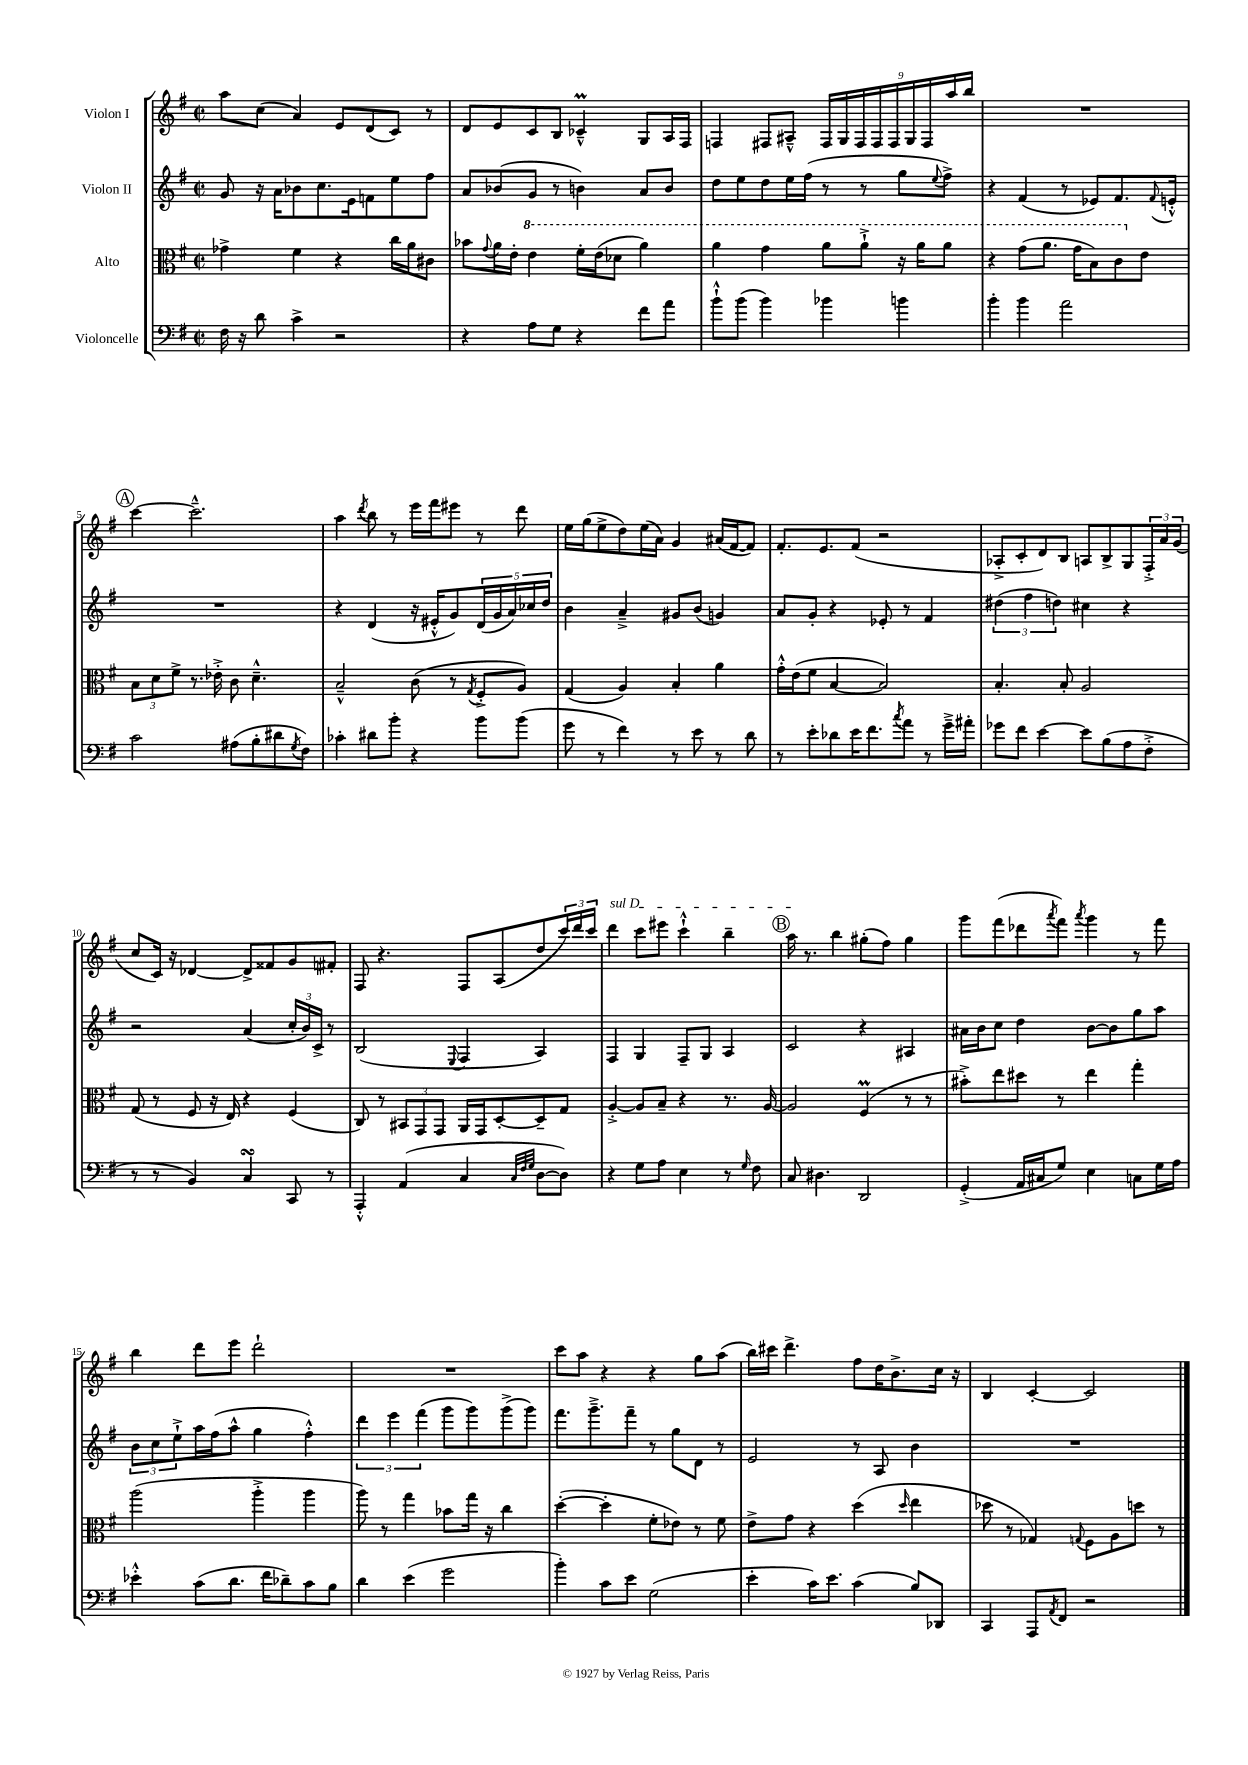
<<
\new StaffGroup <<
\new Staff = "s0" \with { instrumentName = "Violon I" } {
    \clef treble \key g \major \defaultTimeSignature \time 2/2
    a''8 c''8( a'4) e'8 d'8( c'8) r8 |
    d'8 e'8 c'8 b8 ces'4---^\prall g8 a16 fis16 |
    f4 fis8 ais8---^ \tuplet 9/8 { fis16 g16 fis16 fis16 fis16 g16 fis16 a''16 b''16 } |
    R1 |
    \mark \markup { \circle "A" } c'''4~ c'''2.---^ |
    a''4 \acciaccatura { d'''8 } b''8 r8 e'''16 fis'''16 eis'''8 r8 d'''8 |
    e''16 g''16( e''8-> d''8) e''16( a'16) g'4 ais'16( fis'16~ fis'8) |
    fis'8.-. e'8. fis'8( r2 |
    aes8-.-> c'8-. d'8) b8 a8 b8-> g8 \tuplet 3/2 { fis16-.-> a'16 g'16( } |
    c''8 c'16) r16 des'4~ des'8-> fisis'8 g'8 fis'8-. |
    fis8 r4. fis8 a8( d''8 \tuplet 3/2 { c'''16) d'''16 c'''16 } |
    \once \override TextSpanner.bound-details.left.text = \markup { \italic "sul D" } d'''4\startTextSpan c'''8 eis'''8 c'''4-!-^ b''4-- |
    \mark \markup { \circle "B" } a''16\stopTextSpan r8. b''4 gis''8-.( fis''8) gis''4 |
    g'''8 fis'''8( des'''8 \acciaccatura { a'''8 } fis'''8) \acciaccatura { a'''8 } g'''4 r8 fis'''8 |
    b''4 d'''8 e'''8 d'''2-! |
    R1 |
    c'''8 a''8 r4 r4 g''8 a''8( |
    b''16) cis'''16 d'''4.-> fis''8 d''16 b'8.-> c''16 r16 |
    b4 c'4~-. c'2 \bar "|." |
}
\new Staff = "s1" \with { instrumentName = "Violon II" } {
    \clef treble \key g \major \defaultTimeSignature \time 2/2
    g'8 r16 a'16 bes'8 c''8. e'16 f'8 e''8 fis''8 |
    a'8 bes'8( g'8 r8 b'4) a'8 b'8 |
    d''8 e''8 d''8 e''16 fis''16( r8 r8 g''8 \appoggiatura { e''8 } fis''8->) |
    r4 fis'4( r8 ees'8) fis'8. \appoggiatura { fis'8 } e'16-.-^ |
    \mark \markup { \circle "A" } R1 |
    r4 d'4( r16 eis'16-.-^ g'8) \tuplet 5/4 { d'16( g'16 a'16) ces''16 d''16 } |
    b'4 a'4---> gis'8 b'8( g'4) |
    a'8 g'8-. r4 ees'8-. r8 fis'4 |
    \tuplet 3/2 { dis''4( fis''4 d''4) } cis''4 r4 |
    r2 a'4( \tuplet 3/2 { c''16-. b'16) c'16-> } r8 |
    b2( \appoggiatura { e8 } fis4 a4) |
    fis4 g4 fis8-- g8 a4 |
    \mark \markup { \circle "B" } c'2 r4 ais4 |
    ais'16 b'16 c''8 d''4 b'8~ b'8 g''8 a''8 |
    \tuplet 3/2 { b'8 c''8 e''8-!-> } a''16 fis''16( a''8-^ g''4 fis''4-.-^) |
    \tuplet 3/2 { d'''4 e'''4 fis'''4( } g'''8 g'''8) g'''8->( g'''8) |
    fis'''8. g'''8.---> fis'''8-- r8 g''8 d'8 r8 |
    e'2 r8 a8 b'4 |
    R1 \bar "|." |
}
\new Staff = "s2" \with { instrumentName = "Alto" } {
    \clef alto \key g \major \defaultTimeSignature \time 2/2
    ges'4-> fis'4 r4 c''16 a'16 cis'8 |
    bes'8 \appoggiatura { g'8 } a'16 e'16-. \ottava #1 e''4 fis''16-. e''16( des''8 a''4) |
    a''4 g''4 a''8 a''8-!-> r16 a''16 a''8 |
    r4 g''8( a''8. g''16 b'8) c''8 \ottava #0 e'8 |
    \mark \markup { \circle "A" } \tuplet 3/2 { b8 d'8 fis'8-> } r8. ees'16-.-> c'8 d'4.---^ |
    b2---^ c'8( r8 \acciaccatura { g8 } fis8-.-> a8) |
    g4( a4) b4-. a'4 |
    g'16-.-^ e'16( fis'8 b4~ b2) |
    b4.-. b8-. a2 |
    g8( r8 fis8 r16 e16) r4 fis4( |
    c8) r8 \tuplet 3/2 { bis,8 g,8 g,8 } a,16 g,16 d8~-. d8-- g8 |
    a4~-.-> a8 b8-- r4 r8. a16~ |
    \mark \markup { \circle "B" } a2 fis4\prall( r8 r8 |
    bis'8-.->) e''8 dis''8 r8 e''4 g''4-. |
    a''2( a''4-.-> a''4 |
    a''8) r8 g''4 bes'8 g''16 r16 c''4 |
    d''4~-.( d''4-. fis'8-. ees'8) r8 fis'8 |
    e'8-> g'8 r4 d''4( \grace { d''16 } e''4 |
    des''8 r8 ges4) \appoggiatura { g8 } fis8 a8 d''8 r8 \bar "|." |
}
\new Staff = "s3" \with { instrumentName = "Violoncelle" } {
    \clef bass \key g \major \defaultTimeSignature \time 2/2
    fis16 r16 d'8 c'4-> r2 |
    r4 a8 g8 r4 fis'8 a'8 |
    b'8-!-^ b'8( b'4) bes'4 b'4 |
    b'4-. b'4 a'2 |
    \mark \markup { \circle "A" } c'2 ais8( b8-. dis'8 \acciaccatura { g8 } fis8) |
    ces'4-. dis'8 b'8-. r4 b'8 b'8( |
    g'8 r8 fis'4) r8 e'8 r8 d'8 |
    r8 e'8-. des'8 e'16 fis'8. \acciaccatura { c''8 } a'8 r8 g'16---> ais'16-. |
    ges'8 fis'8 e'4~ e'8 b8( a8 fis8-.-> |
    r8 r8 b,4) c4\turn c,8 r8 |
    a,,4-.-^ a,4( c4 \grace { c32 fis32 g32 } d8~ d8) |
    r4 g8 a8 e4 r8 \grace { g16 } fis8 |
    \mark \markup { \circle "B" } c8 dis4. d,2 |
    g,4-.->( a,16 cis16 g8) e4 c8 g16 a16 |
    ees'4-.-^ c'8( d'8. fis'16 des'8--) c'8 b8 |
    d'4 e'4( g'2 |
    b'4-.) c'8 e'8 g2( |
    e'4-. c'16) e'8. c'4( b8) des,8 |
    c,4 a,,8 \acciaccatura { a,8 } fis,8 r2 \bar "|." |
}
>>
>>
